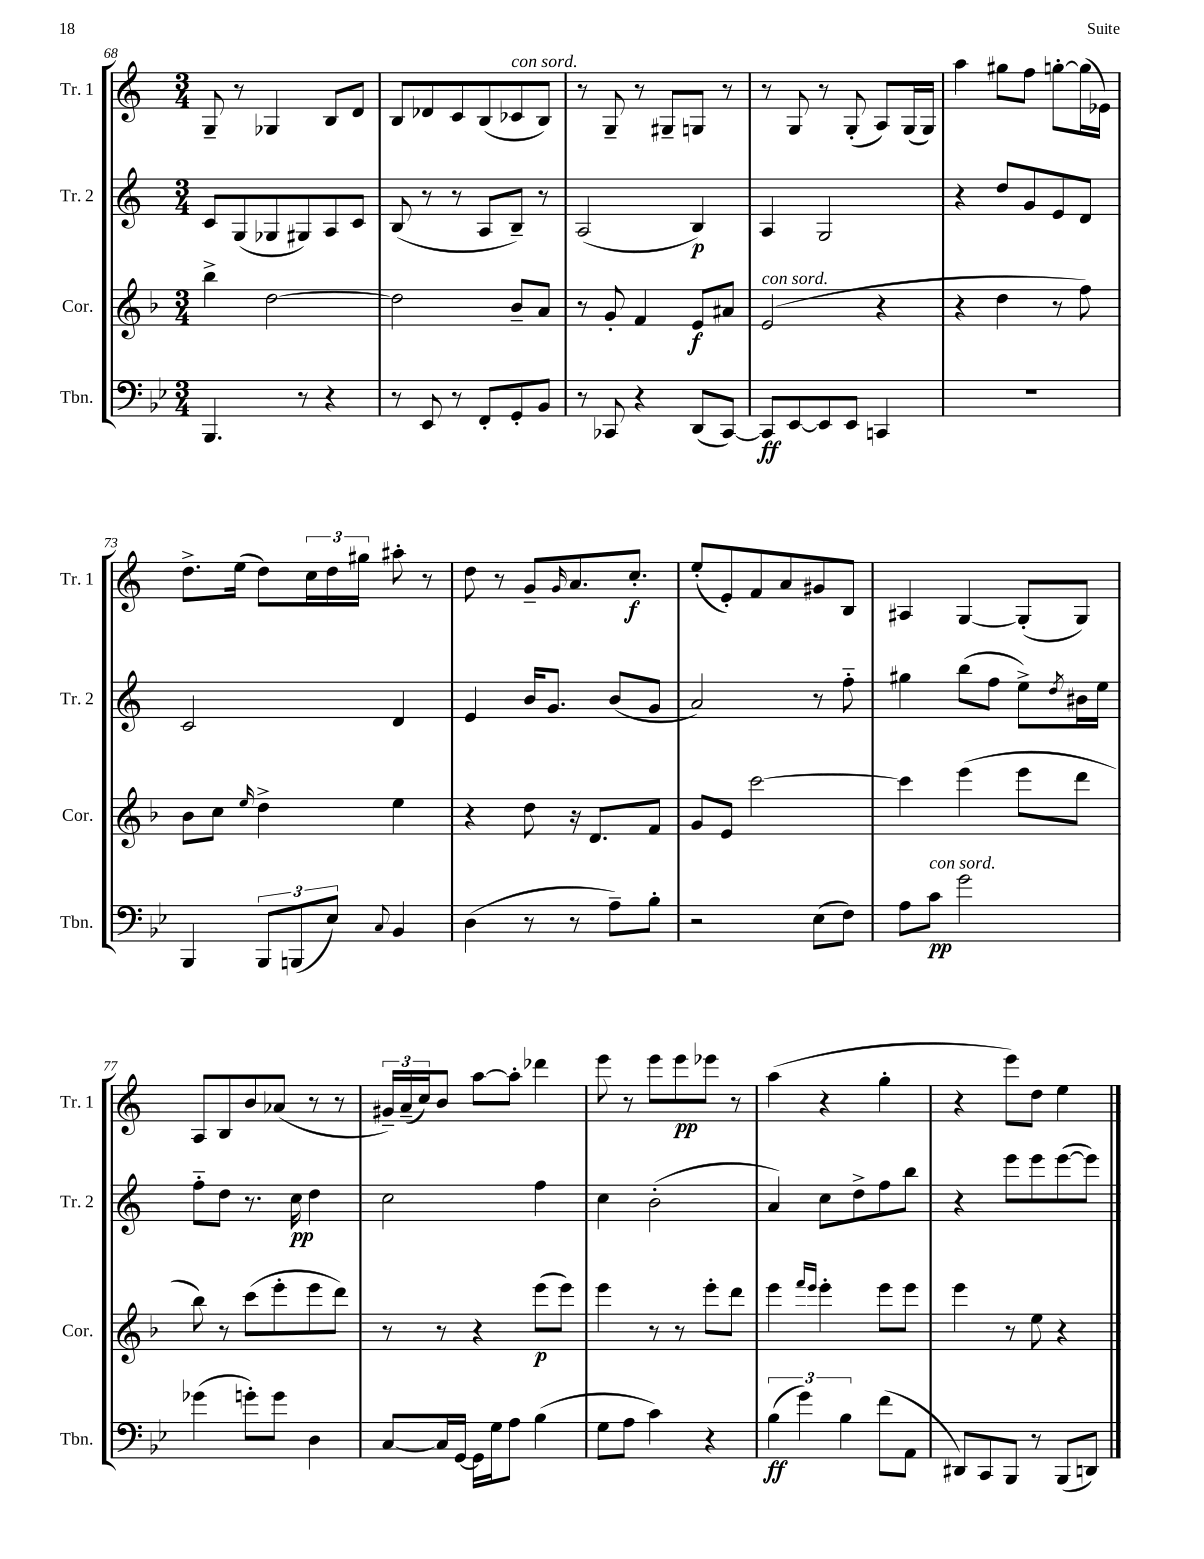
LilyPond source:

<<
\new StaffGroup <<
\new Staff = "s0" \with { instrumentName = "Tr. 1" shortInstrumentName = "Tr. 1" } {
    \clef treble \key c \major \numericTimeSignature \time 3/4
    g8-- r8 ges4 b8 d'8 |
    b8 des'8 c'8 b8( ces'8^\markup { \italic "con sord." } b8) |
    r8 g8-- r8 gis8-- g8 r8 |
    r8 g8 r8 g8-.( a8) g16( g16) |
    a''4 gis''8 f''8 g''8~-. g''16( ees'16) |
    d''8.-> e''16( d''8) \tuplet 3/2 { c''16 d''16 gis''16 } ais''8-. r8 |
    d''8 r8 g'8-- \grace { g'16 } a'8. c''8.-.\f |
    e''8-.( e'8-.) f'8 a'8 gis'8 b8 |
    ais4 g4~ g8-.( g8) |
    a8 b8 b'8 aes'8( r8 r8 |
    \tuplet 3/2 { gis'16--) a'16--( c''16) } b'8 a''8~ a''8-. des'''4 |
    e'''8 r8 e'''8 e'''8\pp ees'''8 r8 |
    a''4( r4 g''4-. |
    r4 e'''8) d''8 e''4 \bar "|." |
}
\new Staff = "s1" \with { instrumentName = "Tr. 2" shortInstrumentName = "Tr. 2" } {
    \clef treble \key c \major \numericTimeSignature \time 3/4
    c'8 g8( ges8 gis8) a8 c'8 |
    b8( r8 r8 a8 b8--) r8 |
    a2( b4\p) |
    a4 g2 |
    r4 d''8 g'8 e'8 d'8 |
    c'2 d'4 |
    e'4 b'16 g'8. b'8( g'8 |
    a'2) r8 f''8-_ |
    gis''4 b''8( f''8 e''8->) \acciaccatura { d''8 } bis'16 e''16 |
    f''8-_ d''8 r8. c''16\pp d''4 |
    c''2 f''4 |
    c''4 b'2-.( |
    a'4) c''8 d''8-> f''8 b''8 |
    r4 e'''8 e'''8 e'''8~( e'''8) \bar "|." |
}
\new Staff = "s2" \with { instrumentName = "Cor." shortInstrumentName = "Cor." } {
    \clef treble \key f \major \numericTimeSignature \time 3/4
    bes''4-> d''2~ |
    d''2 bes'8-- a'8 |
    r8 g'8-. f'4 e'8\f ais'8 |
    e'2^\markup { \italic "con sord." }( r4 |
    r4 d''4 r8 f''8) |
    bes'8 c''8 \grace { e''16 } d''4-> e''4 |
    r4 d''8 r16 d'8. f'8 |
    g'8 e'8 c'''2~ |
    c'''4 e'''4( e'''8 d'''8 |
    bes''8) r8 c'''8( e'''8-. e'''8 d'''8) |
    r8 r8 r4 e'''8\p( e'''8) |
    e'''4 r8 r8 e'''8-. d'''8 |
    e'''4 \grace { f'''16 e'''16 } e'''4-. e'''8 e'''8 |
    e'''4 r8 e''8 r4 \bar "|." |
}
\new Staff = "s3" \with { instrumentName = "Tbn." shortInstrumentName = "Tbn." } {
    \clef bass \key bes \major \numericTimeSignature \time 3/4
    bes,,4. r8 r4 |
    r8 ees,8 r8 f,8-. g,8-. bes,8 |
    r8 ces,8 r4 d,8( ces,8~) |
    ces,8\ff ees,8~ ees,8 ees,8 c,4 |
    R2. |
    bes,,4 \tuplet 3/2 { bes,,8 b,,8( ees8) } \appoggiatura { c8 } bes,4 |
    d4( r8 r8 a8--) bes8-. |
    r2 ees8( f8) |
    a8 c'8\pp^\markup { \italic "con sord." } g'2 |
    ges'4( g'8-.) g'8 d4 |
    c8~ c16 g,16~ g,16 g16 a8 bes4( |
    g8 a8 c'4) r4 |
    \tuplet 3/2 { bes4\ff( g'4) bes4 } f'8( a,8 |
    dis,8) c,8 bes,,8 r8 bes,,8( d,8) \bar "|." |
}
>>
>>
\layout { \context { \Score currentBarNumber = #68 } }
